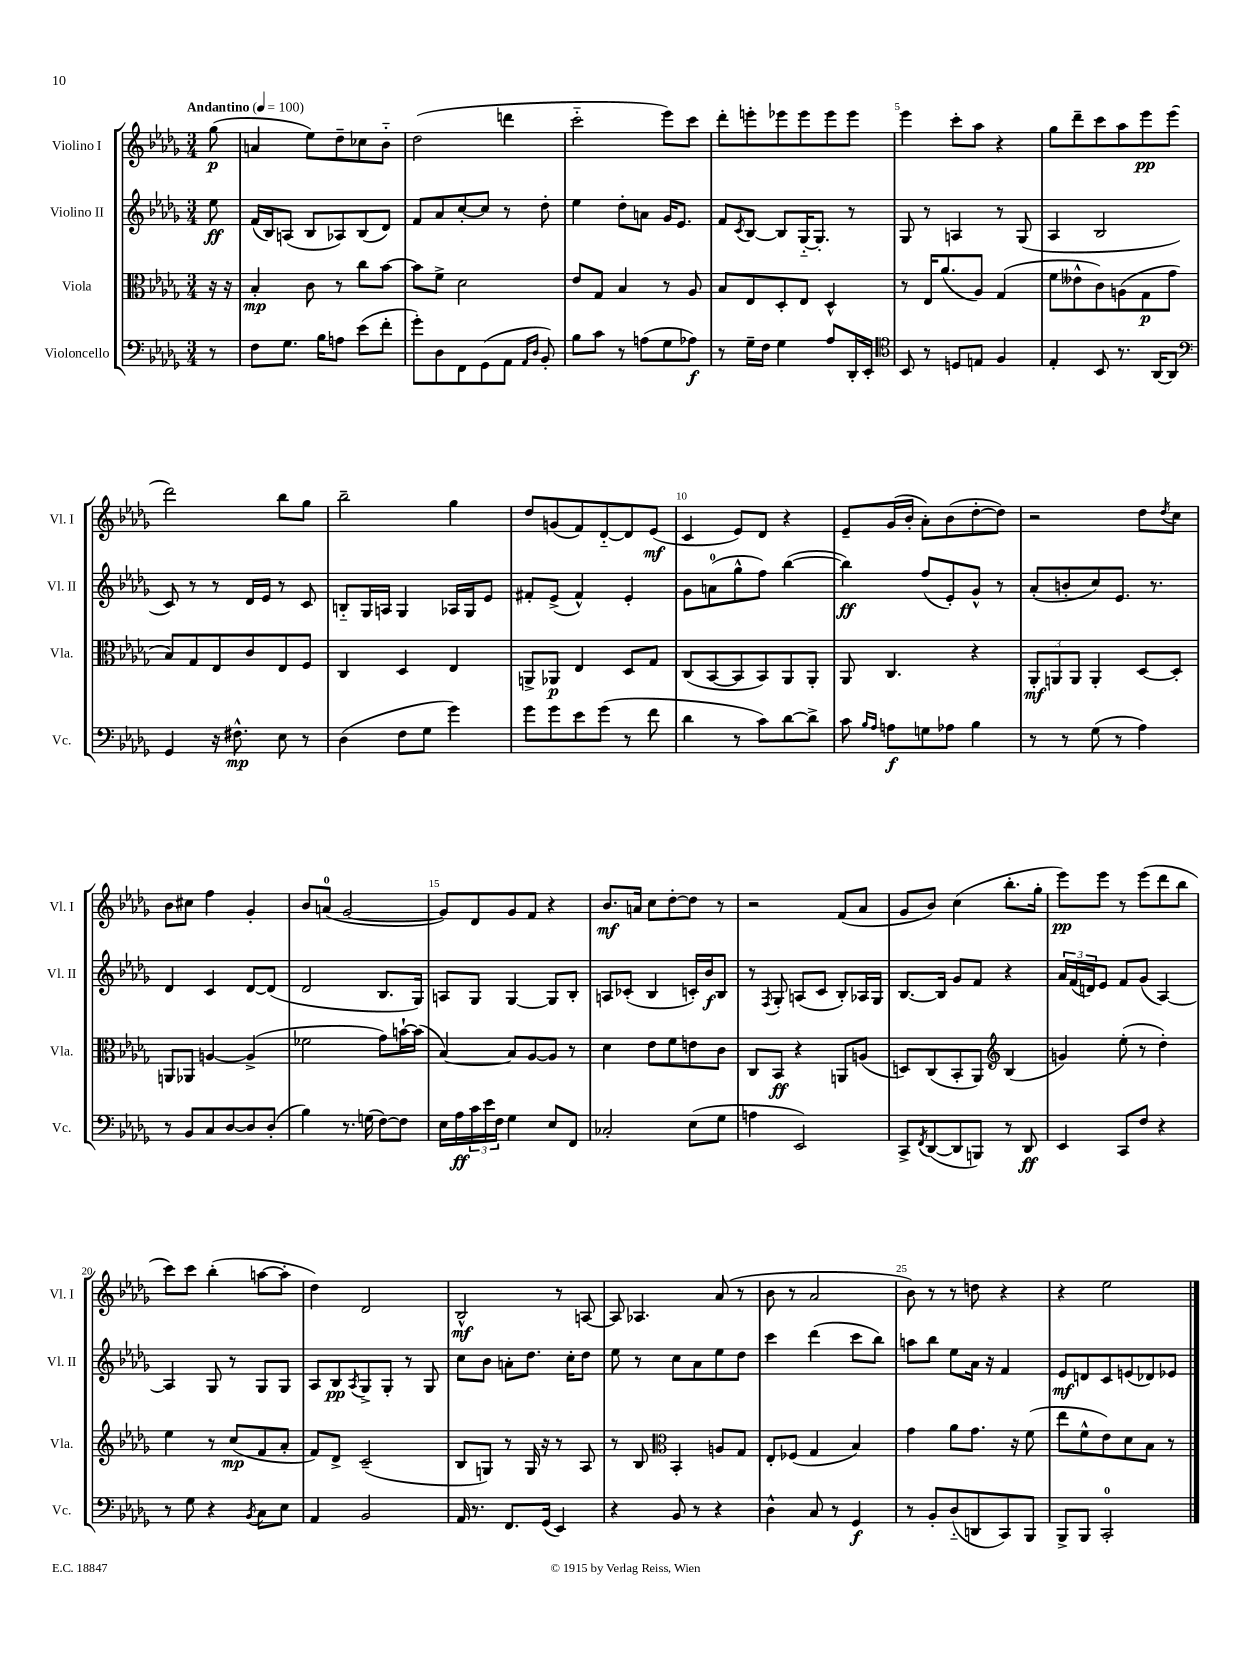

**kern	**dynam	**kern	**dynam	**kern	**dynam	**kern	**dynam
*part4	*part4	*part3	*part3	*part2	*part2	*part1	*part1
*staff4	*staff4	*staff3	*staff3	*staff2	*staff2	*staff1	*staff1
*I"Violoncello	*	*I"Viola	*	*I"Violino II	*	*I"Violino I	*
*I'Vc.	*	*I'Vla.	*	*I'Vl. II	*	*I'Vl. I	*
*clefF4	*	*clefC3	*	*clefG2	*	*clefG2	*
*k[b-e-a-d-g-]	*	*k[b-e-a-d-g-]	*	*k[b-e-a-d-g-]	*	*k[b-e-a-d-g-]	*
*M3/4	*	*M3/4	*	*M3/4	*	*M3/4	*
*MM100	*	*MM100	*	*MM100	*	*MM100	*
=	=	=	=	=	=	=	=
!	!	!	!	!	!	!LO:TX:a:B:t=Andantino	!
8r	.	16r	.	8ee-\	ff	(8gg-\	p
.	.	16r	.	.	.	.	.
=1	=1	=1	=1	=1	=1	=1	=1
8F\L	.	4B-'/	mp	(16f/LL	.	4an/	.
.	.	.	.	16B-/J)	.	.	.
8.G-\J	.	.	.	(8An/J	.	.	.
.	.	8c\	.	8B-/L	.	8ee-\L)	.
16B-\KL	.	.	.	.	.	.	.
8An\J	.	8r	.	8A-X/)	.	8dd-~\	.
(8e-\L	.	8cc\L	.	(8B-/	.	8cc-X\	.
8f'\J	.	[8b-\J	.	8d-/J)	.	8b-\J	.
=2	=2	=2	=2	=2	=2	=2	=2
8g-'\L)	.	8b-\L]	.	8f/L	.	(2dd-\	.
8D-\	.	8f^\J	.	8a-/	.	.	.
8FF\	.	2d-\	.	[8cc'/	.	.	.
(8GG-\	.	.	.	8cc/J]	.	.	.
8AA-\J	.	.	.	8r	.	4dddn\	.
16qqAA-/LL	.	.	.	.	.	.	.
16qqD-/JJ	.	.	.	.	.	.	.
8BB-'/)	.	.	.	8dd-'\	.	.	.
=3	=3	=3	=3	=3	=3	=3	=3
8B-\L	.	8e-/L	.	4ee-\	.	2ccc\	.
8c\J	.	8G-/J	.	.	.	.	.
8r	.	4B-/	.	8dd-'\L	.	.	.
(8An\L	.	.	.	8an\J	.	.	.
8G-\	.	8r	.	16g-/KL	.	8eee-\L)	.
.	.	.	.	8.e-/J	.	.	.
8A-X\J)	f	8A-/	.	.	.	8ccc\J	.
=4	=4	=4	=4	=4	=4	=4	=4
8r	.	8B-/L	.	8f/L	.	8ddd-'\L	.
.	.	.	.	8qc/	.	.	.
16G-~\LL	.	8E-/	.	[8B-/J	.	8eeen'\	.
16F\JJ	.	.	.	.	.	.	.
4G-\	.	8D-'/	.	8B-/L]	.	8eee-X\	.
.	.	8E-/J	.	[16G-/K	.	8eee-\	.
.	.	.	.	8.G-'/J]	.	.	.
8A-/L	.	4D-^^/	.	.	.	8eee-\	.
16DD-'/L	.	.	.	8r	.	8eee-\J	.
16EE-'/JJ	.	.	.	.	.	.	.
=5	=5	=5	=5	=5	=5	=5	=5
*clefC4	*	*	*	*	*	*	*
8BB-/	.	8r	.	8G-/	.	4eee-\	.
8r	.	16E-/KL	.	8r	.	.	.
.	.	(8.a-/	.	.	.	.	.
8Dn/L	.	.	.	4An/	.	8ccc'\L	.
8En/J	.	8A-/J)	.	.	.	8aa-\J	.
4F/	.	(4G-/	.	8r	.	4r	.
.	.	.	.	(8G-/	.	.	.
=6	=6	=6	=6	=6	=6	=6	=6
4E-'/	.	8f\L	.	4A-/	.	8gg-\L	.
.	.	8e--X^^\	.	.	.	8ddd-~\	.
8BB-/	.	8c\)	.	2B-/	.	8ccc\	.
8.r	.	(8An\	.	.	.	8aa-\	.
.	.	8G-\	p	.	.	8eee-\	pp
[16AA-/KL	.	.	.	.	.	.	.
8AA-/J]	.	8g-\J	.	.	.	(8eee-\J	.
!!LO:LB:g=z
=7	=7	=7	=7	=7	=7	=7	=7
*clefF4	*	*	*	*	*	*	*
4GG-/	.	8B-/L)	.	8c/)	.	2ddd-\)	.
.	.	8G-/	.	8r	.	.	.
16r	.	8E-/	.	8r	.	.	.
8.F#X^^\	mp	.	.	.	.	.	.
.	.	8c/	.	16d-/LL	.	.	.
.	.	.	.	16e-/JJ	.	.	.
8E-\	.	8E-/	.	8r	.	8bb-\L	.
8r	.	8F/J	.	8c/	.	8gg-\J	.
=8	=8	=8	=8	=8	=8	=8	=8
(4D-\	.	4C/	.	8Bn/L	.	2bb-~\	.
.	.	.	.	16G-/L	.	.	.
.	.	.	.	16An/JJ	.	.	.
8F\L	.	4D-/	.	4G-/	.	.	.
8G-\J	.	.	.	.	.	.	.
4g-\)	.	4E-/	.	16A-X/LL	.	4gg-\	.
.	.	.	.	16G-/J	.	.	.
.	.	.	.	8e-/J	.	.	.
=9	=9	=9	=9	=9	=9	=9	=9
8g-\L	.	8AAn^/L	.	8f#X'/L	.	8dd-/L	.
8g-\	.	8AA-X/J	p	(8e-^/J	.	(8gn/	.
8e-\	.	4E-/	.	4f#^^/)	.	8f/)	.
(8g-\J	.	.	.	.	.	[8d-/	.
8r	.	8D-/L	.	4e-'/	.	8d-/]	.
8f\	.	8G-/J	.	.	.	(8e-/J	mf
=10	=10	=10	=10	=10	=10	=10	=10
4d-\	.	(8C/L	.	8g-\L	.	4c/	.
.	.	[8BB-/	.	(8an\	.	.	.
8r	.	8BB-/]	.	8gg-^^\	.	8e-/L)	.
8c\L)	.	8BB-/)	.	8ff\J)	.	8d-/J	.
[8d-\	.	8AA-/	.	([4bb-\	.	4r	.
8d-^\J]	.	8AA-'/J	.	.	.	.	.
=11	=11	=11	=11	=11	=11	=11	=11
8c\	.	8AA-/	.	4bb-\])	ff	8e-~/L	.
16qqB-/LL	.	.	.	.	.	.	.
16qqA-/JJ	.	.	.	.	.	.	.
8An\L	f	4.C/	.	.	.	(16g-/L	.
.	.	.	.	.	.	16b-'/JJ	.
8Gn\	.	.	.	(8ff/L	.	8a-'\L)	.
8A-X\J	.	.	.	8e-'/)	.	(8b-\	.
4B-\	.	4r	.	8g-^^/J	.	[8dd-'\	.
.	.	.	.	8r	.	8dd-\J])	.
=12	=12	=12	=12	=12	=12	=12	=12
8r	.	12AA-'/L	mf	(8a-'/L	.	2r	.
.	.	12AAn/	.	.	.	.	.
8r	.	.	.	8bn'/	.	.	.
.	.	12AA/J	.	.	.	.	.
(8G-\	.	4AA'/	.	8cc/)	.	.	.
8r	.	.	.	8.e-/J	.	.	.
4A-\)	.	[8D-/L	.	.	.	8dd-\L	.
.	.	.	.	8.r	.	.	.
.	.	.	.	.	.	8qdd-/	.
.	.	8D-'/J]	.	.	.	8cc\J	.
!!LO:LB:g=z
=13	=13	=13	=13	=13	=13	=13	=13
8r	.	8AAn/L	.	4d-/	.	8b-\L	.
8BB-/L	.	8AA-X/J	.	.	.	8cc#X\J	.
8C/	.	[4An/	.	4c/	.	4ff\	.
[8D-/	.	.	.	.	.	.	.
8D-/]	.	(4A^/]	.	[8d-/L	.	4g-'/	.
(8D-'/J	.	.	.	(8d-/J]	.	.	.
=14	=14	=14	=14	=14	=14	=14	=14
4B-\)	.	2f-X\	.	2d-/	.	8b-/L	.
.	.	.	.	.	.	(8an/J	.
8.r	.	.	.	.	.	[2g-/	.
(16Gn\	.	.	.	.	.	.	.
[8F\L)	.	8g-\L)	.	8.B-/L	.	.	.
8F\J]	.	[16bn`\L	.	.	.	.	.
.	.	(16b\JJ]	.	16G-/Jk)	.	.	.
=15	=15	=15	=15	=15	=15	=15	=15
16E-\LL	.	[4B-/)	.	8An/L	.	8g-/L])	.
16A-\	ff	.	.	.	.	.	.
24c\	.	.	.	8G-/J	.	8d-/	.
24e-\	.	.	.	.	.	.	.
24F\JJ	.	.	.	.	.	.	.
4G-\	.	8B-/L]	.	[4G-/	.	8g-/	.
.	.	[8A-/	.	.	.	8f/J	.
8E-/L	.	8A-/J]	.	8G-/L]	.	4r	.
8FF/J	.	8r	.	8B-'/J	.	.	.
=16	=16	=16	=16	=16	=16	=16	=16
2C-X'/	.	4d-\	.	8An/L	.	8.b-/L	mf
.	.	.	.	(8c-X'/J	.	.	.
.	.	.	.	.	.	16an/Jk	.
.	.	8e-\L	.	4B-/	.	8cc\L	.
.	.	8f\	.	.	.	[8dd-'\	.
(8E-\L	.	8en\	.	16cn'/LL)	.	8dd-\J]	.
.	.	.	.	16b-/J	f	.	.
8G-\J	.	8c\J	.	8B-/J	.	8r	.
=17	=17	=17	=17	=17	=17	=17	=17
4An\	.	8C/L	.	8r	.	2r	.
.	.	.	.	8qF/	.	.	.
.	.	8BB-/J	ff	8G-'/	.	.	.
2EE-/)	.	4r	.	(8An/L	.	.	.
.	.	.	.	8c/J	.	.	.
.	.	8AAn/L	.	8B-'/L)	.	(8f/L	.
.	.	(8An/J	.	16A-X/L	.	8a-/J	.
.	.	.	.	16G-/JJ	.	.	.
=18	=18	=18	=18	=18	=18	=18	=18
8CC^/L	.	8Dn/L)	.	[8.B-/L	.	8g-/L	.
8qFF/	.	.	.	.	.	.	.
([8DD-/	.	(8C/	.	.	.	8b-/J)	.
.	.	.	.	16B-/Jk]	.	.	.
8DD-/]	.	8BB-'/	.	8g-/L	.	(4cc\	.
8BBBn/J)	.	8AA-/J)	.	8f/J	.	.	.
*	*	*clefG2	*	*	*	*	*
8r	.	(4B-/	.	4r	.	8.bb-'\L	.
8DD-/	ff	.	.	.	.	.	.
.	.	.	.	.	.	16gg-'\Jk	.
=19	=19	=19	=19	=19	=19	=19	=19
4EE-/	.	4gn/)	.	24a-/LL	.	8eee-\L)	pp
.	.	.	.	(24f/	.	.	.
.	.	.	.	24dn/J)	.	.	.
.	.	.	.	8e-/J	.	8eee-\J	.
8CC/L	.	(8ee-'\	.	8f/L	.	8r	.
8F/J	.	8r	.	(8g-/J	.	(8eee-\L	.
4r	.	4dd-'\)	.	[4A-/)	.	8ddd-\	.
.	.	.	.	.	.	8bb-\J	.
!!LO:LB:g=z
=20	=20	=20	=20	=20	=20	=20	=20
8r	.	4ee-\	.	4A-/]	.	8ccc\L)	.
8G-\	.	.	.	.	.	8ccc\J	.
4r	.	8r	.	8G-/	.	(4bb-'\	.
.	.	(8cc/L	mp	8r	.	.	.
8qBB-/	.	.	.	.	.	.	.
8C\L	.	8f/	.	8G-/L	.	[8aan\L	.
8E-\J	.	8a-'/J	.	8G-/J	.	8aa'\J]	.
=21	=21	=21	=21	=21	=21	=21	=21
4AA-/	.	8f/L)	.	8A-/L	.	4dd-\)	.
.	.	8d-^/J	.	8B-/	pp	.	.
.	.	.	.	8qA-/	.	.	.
2BB-/	.	(2c~/	.	8G-^/	.	2d-/	.
.	.	.	.	8G-'/J	.	.	.
.	.	.	.	8r	.	.	.
.	.	.	.	8G-/	.	.	.
=22	=22	=22	=22	=22	=22	=22	=22
16AA-/	.	8B-/L	.	8cc\L	.	2B-^^/	mf
8.r	.	.	.	.	.	.	.
.	.	8Gn/J)	.	8b-\J	.	.	.
8.FF/L	.	8r	.	8an'\L	.	.	.
.	.	16G/	.	8.dd-\J	.	.	.
(16GG-/Jk	.	16r	.	.	.	.	.
4EE-/)	.	8r	.	.	.	8r	.
.	.	.	.	16cc'\KL	.	.	.
.	.	8A-/	.	8dd-\J	.	[8An/	.
=23	=23	=23	=23	=23	=23	=23	=23
4r	.	8r	.	8ee-\	.	8A/]	.
.	.	8B-/	.	8r	.	4.A-X/	.
*	*	*clefC3	*	*	*	*	*
8BB-/	.	4BB-'/	.	8cc\L	.	.	.
8r	.	.	.	8a-\	.	.	.
4r	.	8An/L	.	8ee-\	.	(8a-/	.
.	.	8G-/J	.	8dd-\J	.	8r	.
=24	=24	=24	=24	=24	=24	=24	=24
4D-^^\	.	8E-'/L	.	4ccc\	.	8b-\	.
.	.	(8F-X/J	.	.	.	8r	.
8C/	.	4G-/	.	(4ddd-\	.	2a-/	.
8r	.	.	.	.	.	.	.
4GG-/	f	4B-/)	.	8ccc\L	.	.	.
.	.	.	.	8bb-\J)	.	.	.
=25	=25	=25	=25	=25	=25	=25	=25
8r	.	4g-\	.	8aan\L	.	8b-\)	.
8BB-'/L	.	.	.	8bb-\J	.	8r	.
(8D-/	.	8a-\L	.	8ee-\L	.	8r	.
8DDn/	.	8.g-\J	.	16a-\Jk	.	8ddn\	.
.	.	.	.	16r	.	.	.
8CC/)	.	.	.	4f/	.	4r	.
.	.	16r	.	.	.	.	.
8BBB-/J	.	(8f\	.	.	.	.	.
=26	=26	=26	=26	=26	=26	=26	=26
8BBB-^/L	.	8ee-\L	.	8e-/L	mf	4r	.
8BBB-/J	.	8f^^\	.	8dn/	.	.	.
2CC'/	.	8e-\)	.	8c/	.	2ee-\	.
.	.	8d-\	.	(8en/	.	.	.
.	.	8B-\J	.	8d-X/)	.	.	.
.	.	8r	.	8e-X/J	.	.	.
==	==	==	==	==	==	==	==
*-	*-	*-	*-	*-	*-	*-	*-
